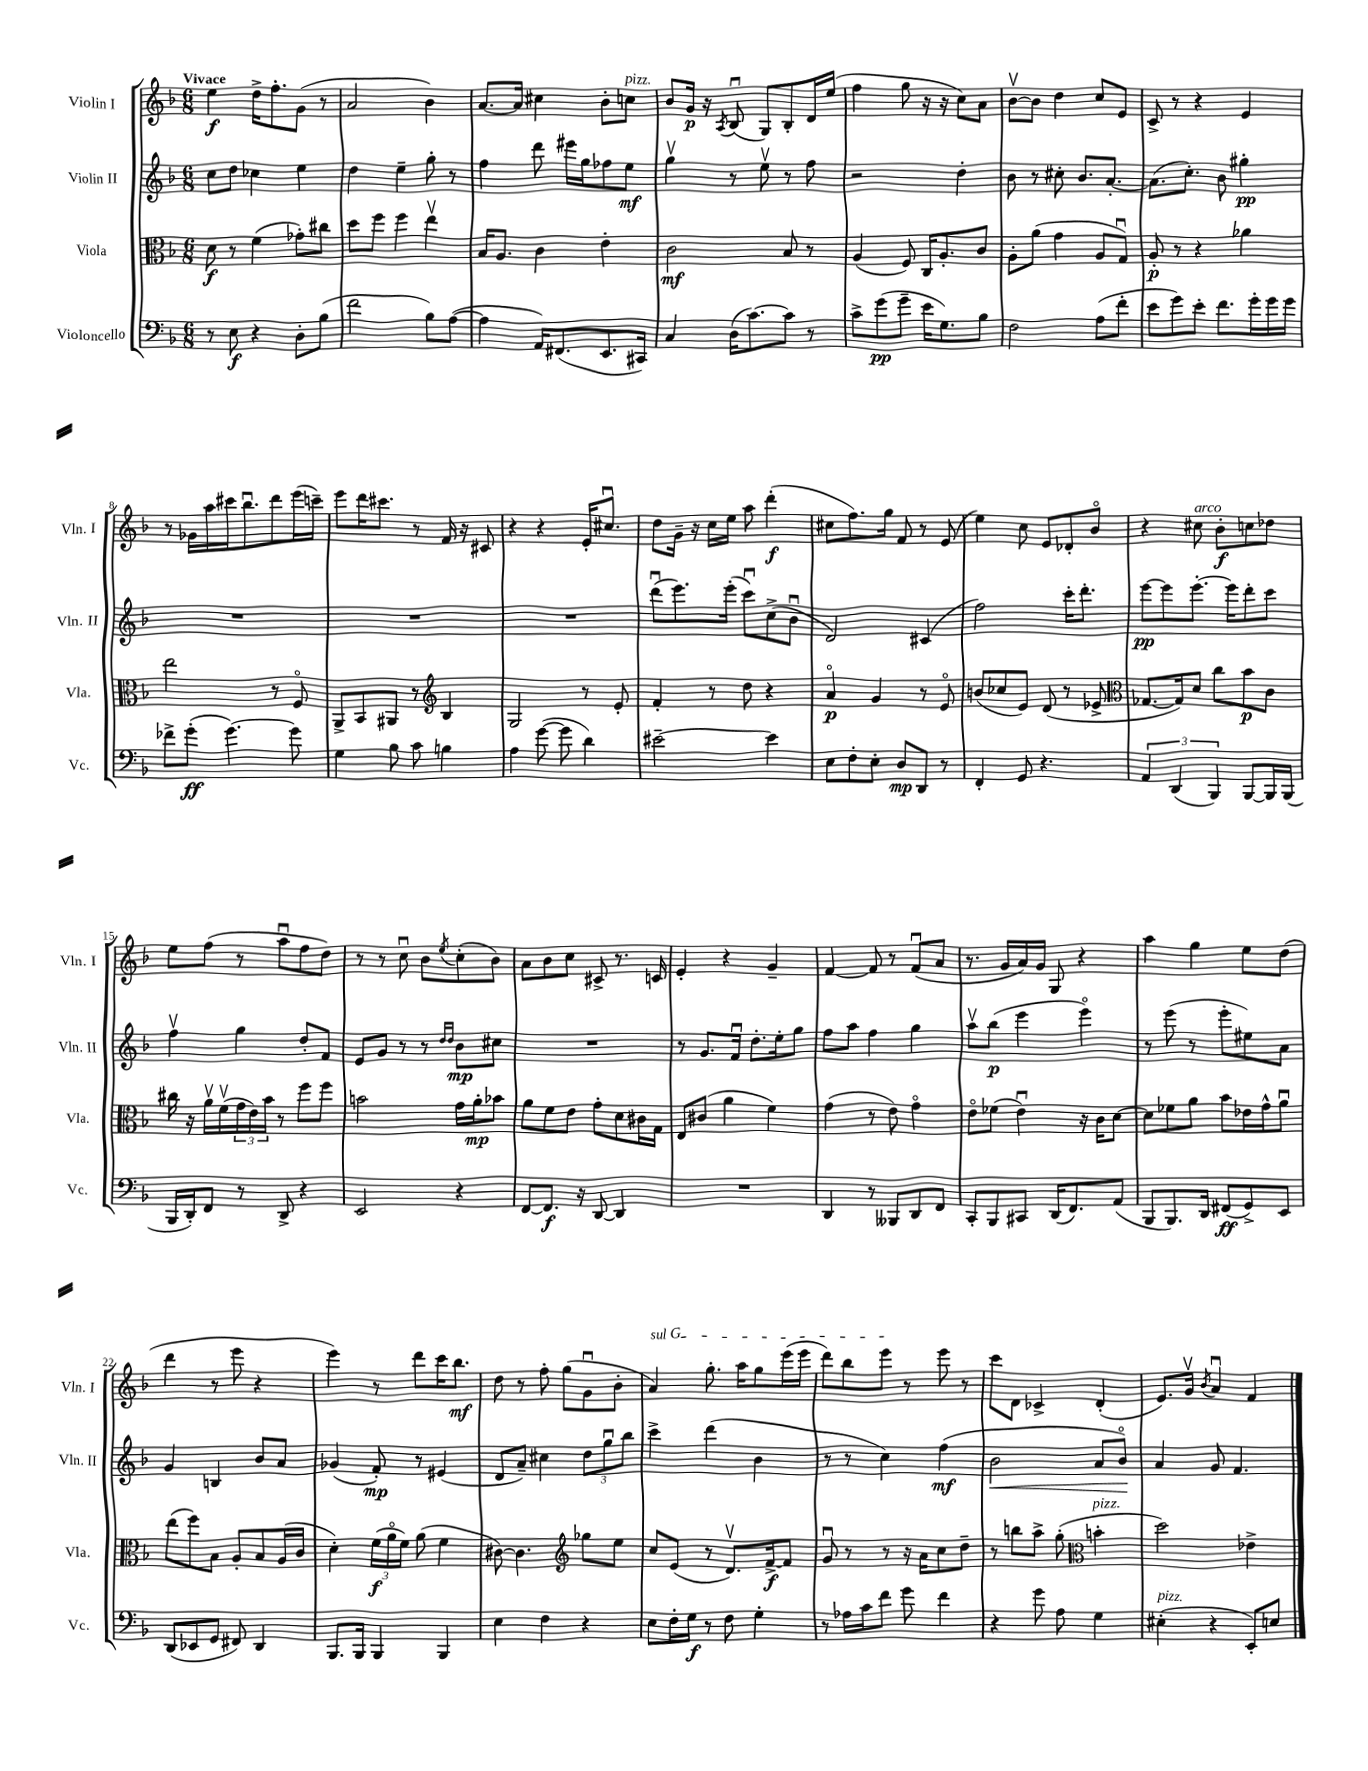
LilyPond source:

<<
\new StaffGroup <<
\new Staff = "s0" \with { instrumentName = "Violin I" shortInstrumentName = "Vln. I" } {
    \clef treble \key f \major \numericTimeSignature \time 6/8 \tempo "Vivace"
    e''4\f d''16-> f''8.-. g'8( r8 |
    a'2 bes'4) |
    a'8.~ a'16 cis''4 bes'8-. c''8^\markup { \italic "pizz." } |
    bes'8 g'16\p r16 \acciaccatura { a8 } bes8\downbow( g8) bes8-. d'16 e''16( |
    f''4 g''8 r16 r16 c''8) a'8 |
    bes'8~\upbow bes'8 d''4 c''8 e'8 |
    c'8-> r8 r4 e'4 |
    r8 ges'16 a''16 cis'''16 bes''8.\downbow d'''8 e'''16( c'''16--) |
    e'''8 d'''16 cis'''8. r8 f'16 r16 cis'8 |
    r4 r4 e'16-. cis''8.\downbow |
    d''8 g'16-- r16 c''16 e''16 a''8 d'''4-.\f( |
    cis''8 f''8.) g''16 f'8 r8 e'8( |
    e''4) c''8 e'8 des'8-. bes'8\flageolet |
    r4 cis''8^\markup { \italic "arco" } bes'8-.\f c''8 des''8 |
    e''8 f''8( r8 a''8\downbow f''8 d''8) |
    r8 r8 c''8\downbow bes'8 \acciaccatura { e''8 } c''8-.( bes'8) |
    a'8 bes'8 c''8 cis'8-> r8. c'16 |
    e'4-. r4 g'4-- |
    f'4~ f'8 r8 f'8\downbow( a'8 |
    r8. g'16 a'16) g'16 g8 r4 |
    a''4 g''4 e''8 d''8( |
    d'''4 r8 e'''8 r4 |
    e'''4) r8 d'''8 c'''16 bes''8.\mf |
    d''8 r8 f''8-. g''8( g'8\downbow bes'8-. |
    \once \override TextSpanner.bound-details.left.text = \markup { \italic "sul G" } a'4\startTextSpan) g''8.-. a''16 g''8 e'''16( e'''16 |
    d'''8) bes''8 e'''8\stopTextSpan r8 e'''8 r8 |
    c'''8 d'8 ces'4-> d'4-.( |
    e'8.) g'16\upbow \acciaccatura { bes'8 } a'4\downbow f'4 \bar "|." |
}
\new Staff = "s1" \with { instrumentName = "Violin II" shortInstrumentName = "Vln. II" } {
    \clef treble \key f \major \numericTimeSignature \time 6/8
    c''8 d''8 ces''4 e''4 |
    d''4 e''4-- g''8-. r8 |
    f''4 d'''8 eis'''16 g''16 fes''8 e''8\mf |
    g''4\upbow r8 e''8\upbow r8 f''8 |
    r2 d''4-. |
    bes'8 r8 cis''8-. bes'8. a'8.~-. |
    a'8.( c''8.-.) bes'8 gis''4-.\pp |
    R2. |
    R2. |
    R2. |
    d'''8\downbow( e'''8.) e'''16-.( c'''8\downbow) c''8->( bes'8\downbow |
    d'2) cis'4( |
    f''2) c'''16-. d'''8.-. |
    e'''8~\pp e'''8 e'''8.~-. e'''16 d'''8-. c'''8 |
    f''4\upbow g''4 d''8-. f'8 |
    e'8 g'8 r8 r8 \grace { d''16 d''16 } bes'8\mp cis''8 |
    R2. |
    r8 g'8. f'16\downbow d''8.-. e''16-. g''8 |
    f''8 a''8 f''4 g''4 |
    a''8\upbow bes''8\p( e'''4 e'''4\flageolet) |
    r8 e'''8( r8 e'''8-. eis''8) a'8 |
    g'4 b4 bes'8 a'8 |
    ges'4( f'8-.\mp) r8 eis'4( |
    d'8 a'8--) cis''4 \tuplet 3/2 { d''8 g''8\downbow bes''8 } |
    c'''4-> d'''4( bes'4 |
    r8 r8 c''4) f''4\mf( |
    bes'2\< a'8 bes'8\flageolet\!) |
    a'4 g'8 f'4. \bar "|." |
}
\new Staff = "s2" \with { instrumentName = "Viola" shortInstrumentName = "Vla." } {
    \clef alto \key f \major \numericTimeSignature \time 6/8
    d'8\f r8 f'4( ges'8-.) cis''8 |
    d''8 f''8 f''4 e''4\upbow |
    bes16 a8. c'4 e'4-. |
    c'2\mf bes8 r8 |
    a4( f8) c16 a8.-. c'8 |
    a8-. a'8( g'4 a8 g8\downbow) |
    a8-.\p r8 r4 aes'4 |
    e''2 r8 f8\flageolet |
    a,8-> bes,8 ais,8 r8 \clef treble bes4 |
    g2 r8 e'8-. |
    f'4-. r8 d''8 r4 |
    a'4\flageolet\p g'4 r8 e'8\flageolet |
    b'8( ces''8 e'8) d'8( r8 ees'8-> |
    \clef alto ges8.~ ges16) d'8 c''8 bes'8\p c'8 |
    cis''16 r16 a'16\upbow f'16\upbow( \tuplet 3/2 { g'16 e'16) bes'16 } r8 f''8 f''8 |
    b'2 g'16 a'16-.\mp bes'8 |
    a'8 f'8 e'8 g'8-. d'8 cis'16 g16 |
    e8 cis'8( a'4 f'4) |
    g'4( r8 e'8) g'4\flageolet |
    e'8\flageolet fes'8( e'4\downbow) r16 c'16 d'8~ |
    d'8 fes'8 a'8 bes'8 ees'16 g'16-^ a'8\downbow |
    e''8( f''8) bes8 a8-. bes8 a16( c'16 |
    d'4-.) \tuplet 3/2 { f'16\f( a'16\flageolet f'16) } a'8( f'4 |
    cis'8~) cis'4. \clef treble ges''8 e''8 |
    c''8 e'8( r8 d'8.\upbow) f'16~->\f f'8 |
    g'8\downbow r8 r8 r16 a'16 c''8 d''8-- |
    r8 b''8 a''8-> g''8-.( \clef alto b'4-.^\markup { \italic "pizz." } |
    d''2) ees'4-> \bar "|." |
}
\new Staff = "s3" \with { instrumentName = "Violoncello" shortInstrumentName = "Vc." } {
    \clef bass \key f \major \numericTimeSignature \time 6/8
    r8 e8\f r4 d8-. bes8( |
    f'2 bes8) a8~( |
    a4 a,16) fis,8.( e,8. cis,16) |
    c4 d16( c'8.~) c'8 r8 |
    c'8-> g'8\pp( g'8-- e'16 g8.) bes8 |
    f2 a8( f'8-. |
    e'8 g'8) e'8-. f'8. g'16-. g'16 g'16 |
    fes'8-> g'8-.\ff( g'4.~) g'8 |
    g4 bes8 c'8 b4 |
    a4 g'8~( g'8 d'4) |
    eis'2~-- eis'4 |
    e8 f8-. e8-. d8\mp d,8 r8 |
    f,4-. g,8 r4. |
    \tuplet 3/2 { a,4 d,4( bes,,4) } bes,,8~ bes,,16 bes,,16( |
    bes,,16 d,16-.) f,8 r8 d,8-> r4 |
    e,2 r4 |
    f,8~ f,8.\f r16 d,8~ d,4 |
    R2. |
    d,4 r8 beses,,8 d,8 f,8 |
    c,8-. bes,,8 cis,8 d,16( f,8.) a,8( |
    bes,,8 bes,,8.) d,16 fis,8\ff( g,8->) e,8 |
    d,8( ees,8 g,8 fis,8) d,4 |
    bes,,8. bes,,16 bes,,4 bes,,4 |
    e4 f4 r4 |
    e8 f16-. g16\f r8 f8 g4-. |
    r8 aes16 c'16 f'8 g'8 f'4 |
    r4 g'8 a8 g4 |
    eis4-.^\markup { \italic "pizz." }( r4 e,8-.) e8 \bar "|." |
}
>>
>>
